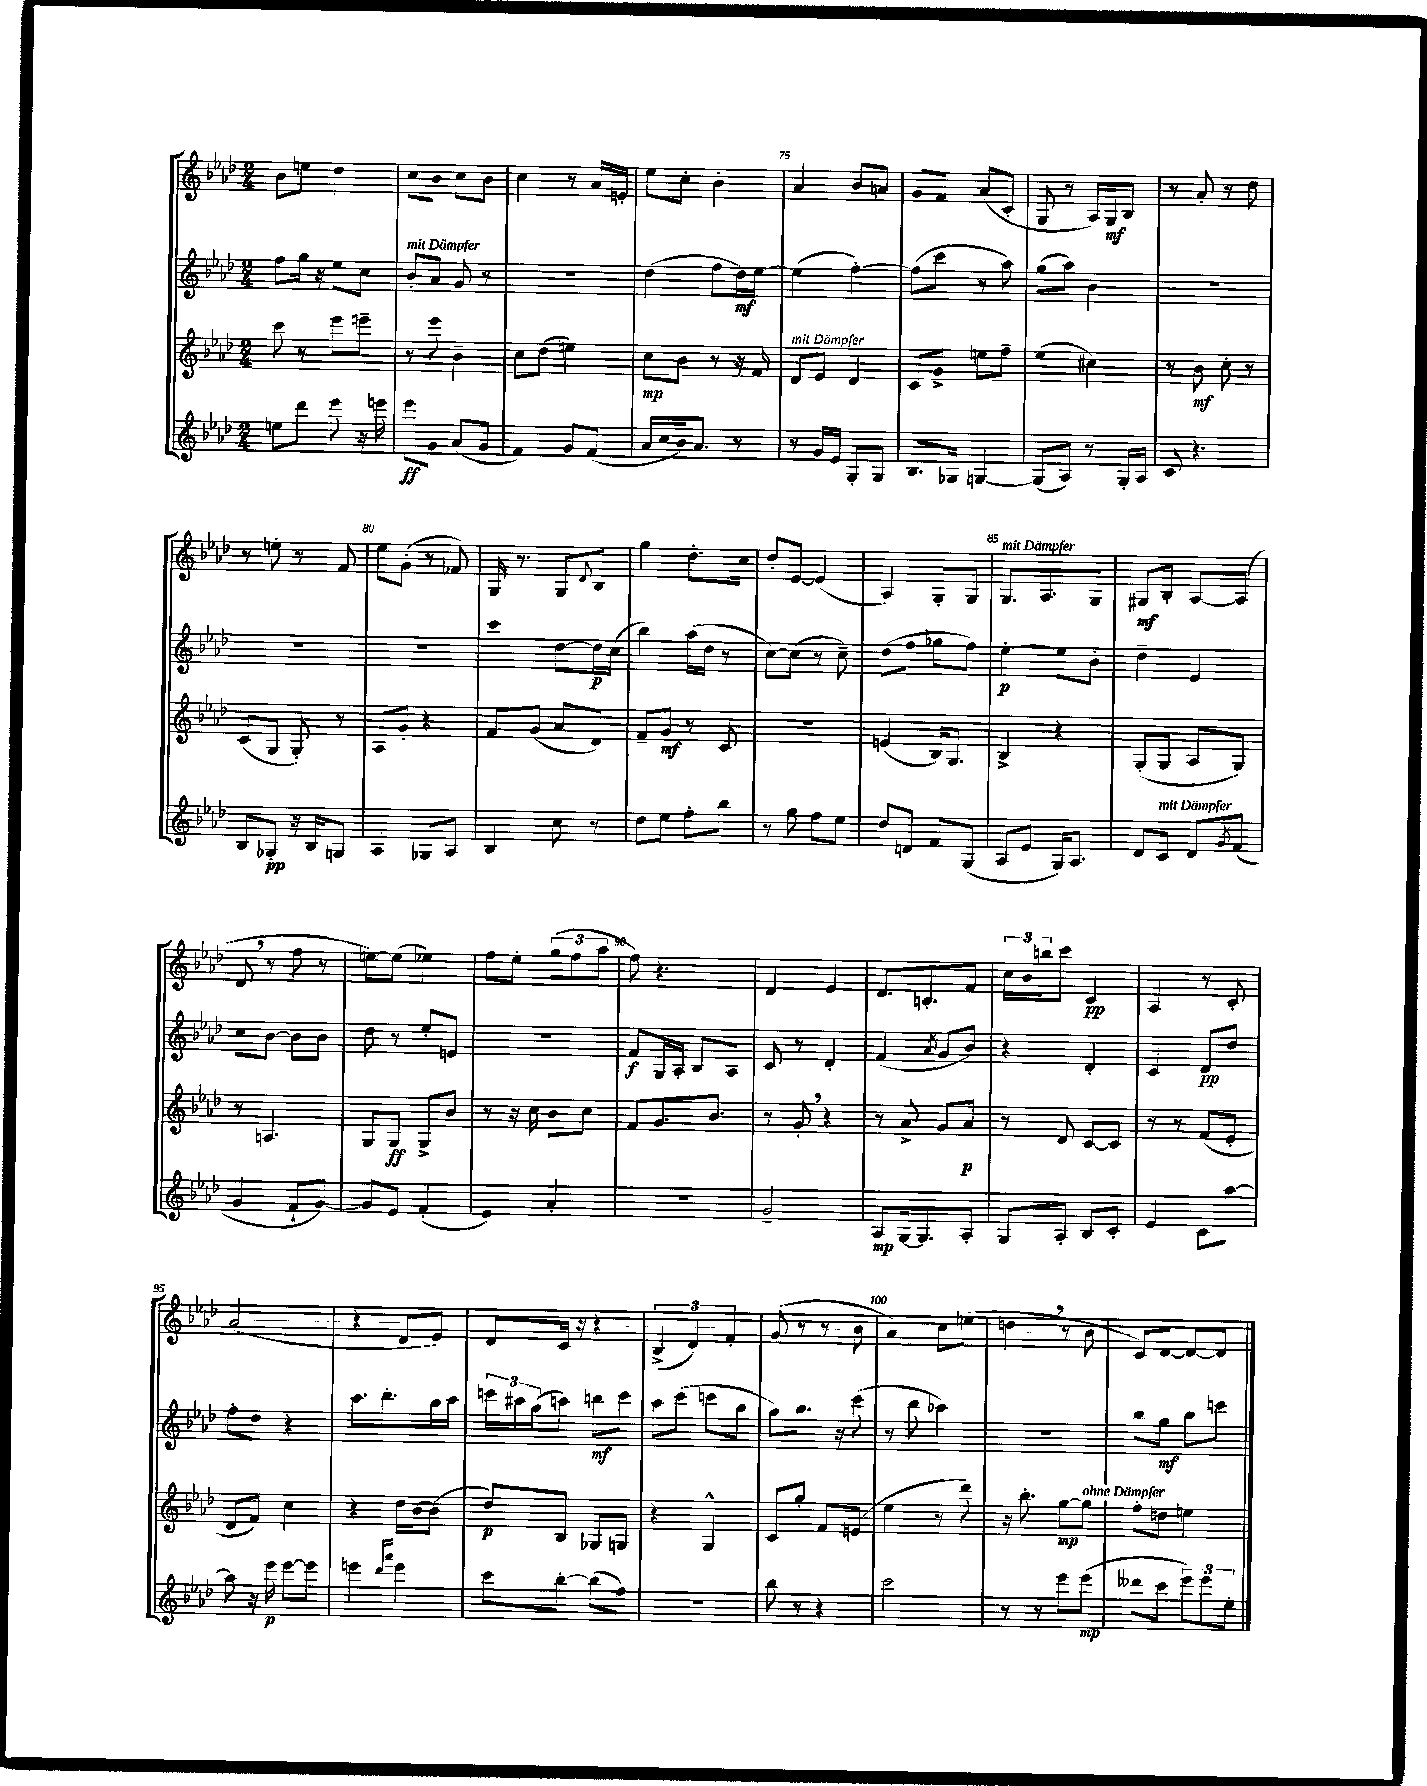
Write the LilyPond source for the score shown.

<<
\new StaffGroup <<
\new Staff = "s0" {
    \clef treble \key aes \major \numericTimeSignature \time 2/4
    bes'8 e''8 des''4 |
    c''8 bes'8 c''8 bes'8 |
    c''4 r8 aes'16 e'16-. |
    ees''8 c''8-. bes'4-. |
    aes'4 bes'8 a'8 |
    g'8 f'8 aes'8( c'8-. |
    g8 r8 aes16) g16\mf bes8 |
    r8 aes'8-. r8 des''8 |
    r8 e''8-. r8 f'8 |
    ees''8 g'8-.( r8 fes'8) |
    g16 r8. g8 \appoggiatura { des'8 } bes8 |
    g''4 des''8.-. c''16 |
    des''8-. ees'8~ ees'4( |
    aes4) g8-. g8 |
    g8.^\markup { \italic "mit Dämpfer" } aes8. g8 |
    gis8\mf bes8-. aes8~ aes8( |
    des'8 \breathe r8 f''8 r8 |
    e''8~) e''8( ees''4) |
    f''8 ees''8-. \tuplet 3/2 { g''8( f''8 aes''8 } |
    f''8) r4. |
    des'4 ees'4 |
    des'8. b8.-. f'8 |
    \tuplet 3/2 { c''16 bes'16 b''16 } c'''8 c'4\pp |
    aes4 r8 c'8-. |
    aes'2( |
    r4 des'8 ees'8) |
    des'8 c'16 r16 r4 |
    \tuplet 3/2 { bes4->( des'4) f'4-. } |
    g'8( r8 r8 bes'8 |
    aes'4) c''8 e''8( |
    d''4 \breathe r8 bes'8 |
    c'8) des'8~ des'8~ des'8 \bar "|." |
}
\new Staff = "s1" {
    \clef treble \key aes \major \numericTimeSignature \time 2/4
    f''8 g''16 r16 ees''8 c''8 |
    bes'8-.^\markup { \italic "mit Dämpfer" } aes'8 g'8 r8 |
    R2 |
    des''4( f''8 des''16\mf) ees''16~ |
    ees''4( f''4~-.) |
    f''8( c'''8 r8 aes''8) |
    g''8( aes''8) bes'4 |
    R2 |
    R2 |
    R2 |
    c'''4 des''8~ des''16\p c''16( |
    bes''4) aes''16( des''16 r8 |
    c''8~) c''8( r8 c''8--) |
    des''8( f''8 ges''8 f''8) |
    ees''4~-.\p ees''8 bes'8-. |
    des''4-- ees'4 |
    c''8 bes'8~ bes'8 bes'8 |
    des''8 r8 ees''8-. e'8 |
    R2 |
    f'8\f g16 aes16-. bes8 aes8 |
    c'8 r8 des'4-. |
    f'4( \acciaccatura { aes'8 } g'8 bes'8) |
    r4 des'4-. |
    c'4 des'8\pp des''8 |
    f''8-. des''8 r4 |
    c'''8. des'''8.-. bes''16 c'''16 |
    \tuplet 3/2 { e'''16 cis'''16 aes''16( } c'''8) d'''8\mf e'''8 |
    c'''8 ees'''8( e'''8 bes''8 |
    aes''8) bes''8. r16 ees'''8( |
    r8 des'''8 ces'''4) |
    r2 |
    bes''8 g''8\mf bes''8 e'''8 \bar "|." |
}
\new Staff = "s2" {
    \clef treble \key aes \major \numericTimeSignature \time 2/4
    c'''8 r8 ees'''8 e'''8-- |
    r8 ees'''8 bes'4-- |
    c''8 des''8( e''4) |
    c''8\mp bes'8 r8 r16 f'16 |
    des'8^\markup { \italic "mit Dämpfer" } ees'8 des'4 |
    c'8 g'8-> e''8 f''8-- |
    ees''4( cis''4) |
    r8 bes'8\mf c''8-. r8 |
    c'8( g8 g8-.) r8 |
    aes8 g'8-. r4 |
    f'8 g'8( aes'8 des'8) |
    f'8-- g'8\mf r8 c'8 |
    r2 |
    e'4( bes16) g8. |
    bes4-> r4 |
    g8-.( g8 aes8 g8) |
    r8 a4. |
    g8 g8\ff g8-> bes'8 |
    r8 r16 c''16 bes'8 c''8 |
    f'8 g'8. bes'8. |
    r8 g'8-. \breathe r4 |
    r8 aes'8-> g'8 aes'8\p |
    r8 des'8 c'8~ c'8 |
    r8 r8 f'8( ees'8-. |
    des'8 f'8) c''4 |
    r4 des''16 bes'16~ bes'8( |
    des''8\p) bes8 ges8 g8 |
    r4 g4-^ |
    c'8 g''8-. f'8 e'8( |
    ees''4 r8 des'''8) |
    r16 bes''8.-. g''8~\mp g''8^\markup { \italic "ohne Dämpfer" } |
    f''8-. d''8 e''4 \bar "|." |
}
\new Staff = "s3" {
    \clef treble \key aes \major \numericTimeSignature \time 2/4
    e''8 des'''8 ees'''8 r16 e'''16 |
    ees'''8\ff g'8 aes'8( g'8 |
    f'4) g'8 f'8( |
    aes'16 c''16 bes'16) aes'8. r8 |
    r8 g'16 ees'16 g8-. g8 |
    bes8. ges16 g4~ |
    g8( aes8) r8 g16-. aes16 |
    c'8 r4. |
    bes8 ges8-.\pp r16 bes16 g8 |
    aes4 ges8 aes8 |
    bes4 c''8 r8 |
    des''8 ees''8 f''8-. bes''8 |
    r8 g''8 f''8 ees''8 |
    des''8 d'8 f'8 g8( |
    aes8 ees'8 g16) aes8. |
    des'8 c'8^\markup { \italic "mit Dämpfer" } des'8 \acciaccatura { g'8 } f'8( |
    g'4 f'8-! g'8~) |
    g'8 ees'8 f'4-.( |
    ees'4) aes'4-. |
    r2 |
    g'2-- |
    aes8\mp g16~ g8. aes8-. |
    g8 aes8-. bes8 c'8-. |
    ees'4 c'8 aes''8~ |
    aes''8 r16 ees'''16\p ees'''8~ ees'''8 |
    e'''4 \grace { des'''16 aes'''16 } e'''4 |
    c'''8 bes''8~-. bes''8( f''8) |
    r2 |
    bes''8 r8 r4 |
    c'''2 |
    r8 r8 ees'''8 ees'''8\mp( |
    deses'''8 c'''8 \tuplet 3/2 { ees'''8) ees'''8 ees''8-. } \bar "|." |
}
>>
>>
\layout { \context { \Score currentBarNumber = #71 \override BarNumber.break-visibility = ##(#f #t #t) barNumberVisibility = #(every-nth-bar-number-visible 5) } }
